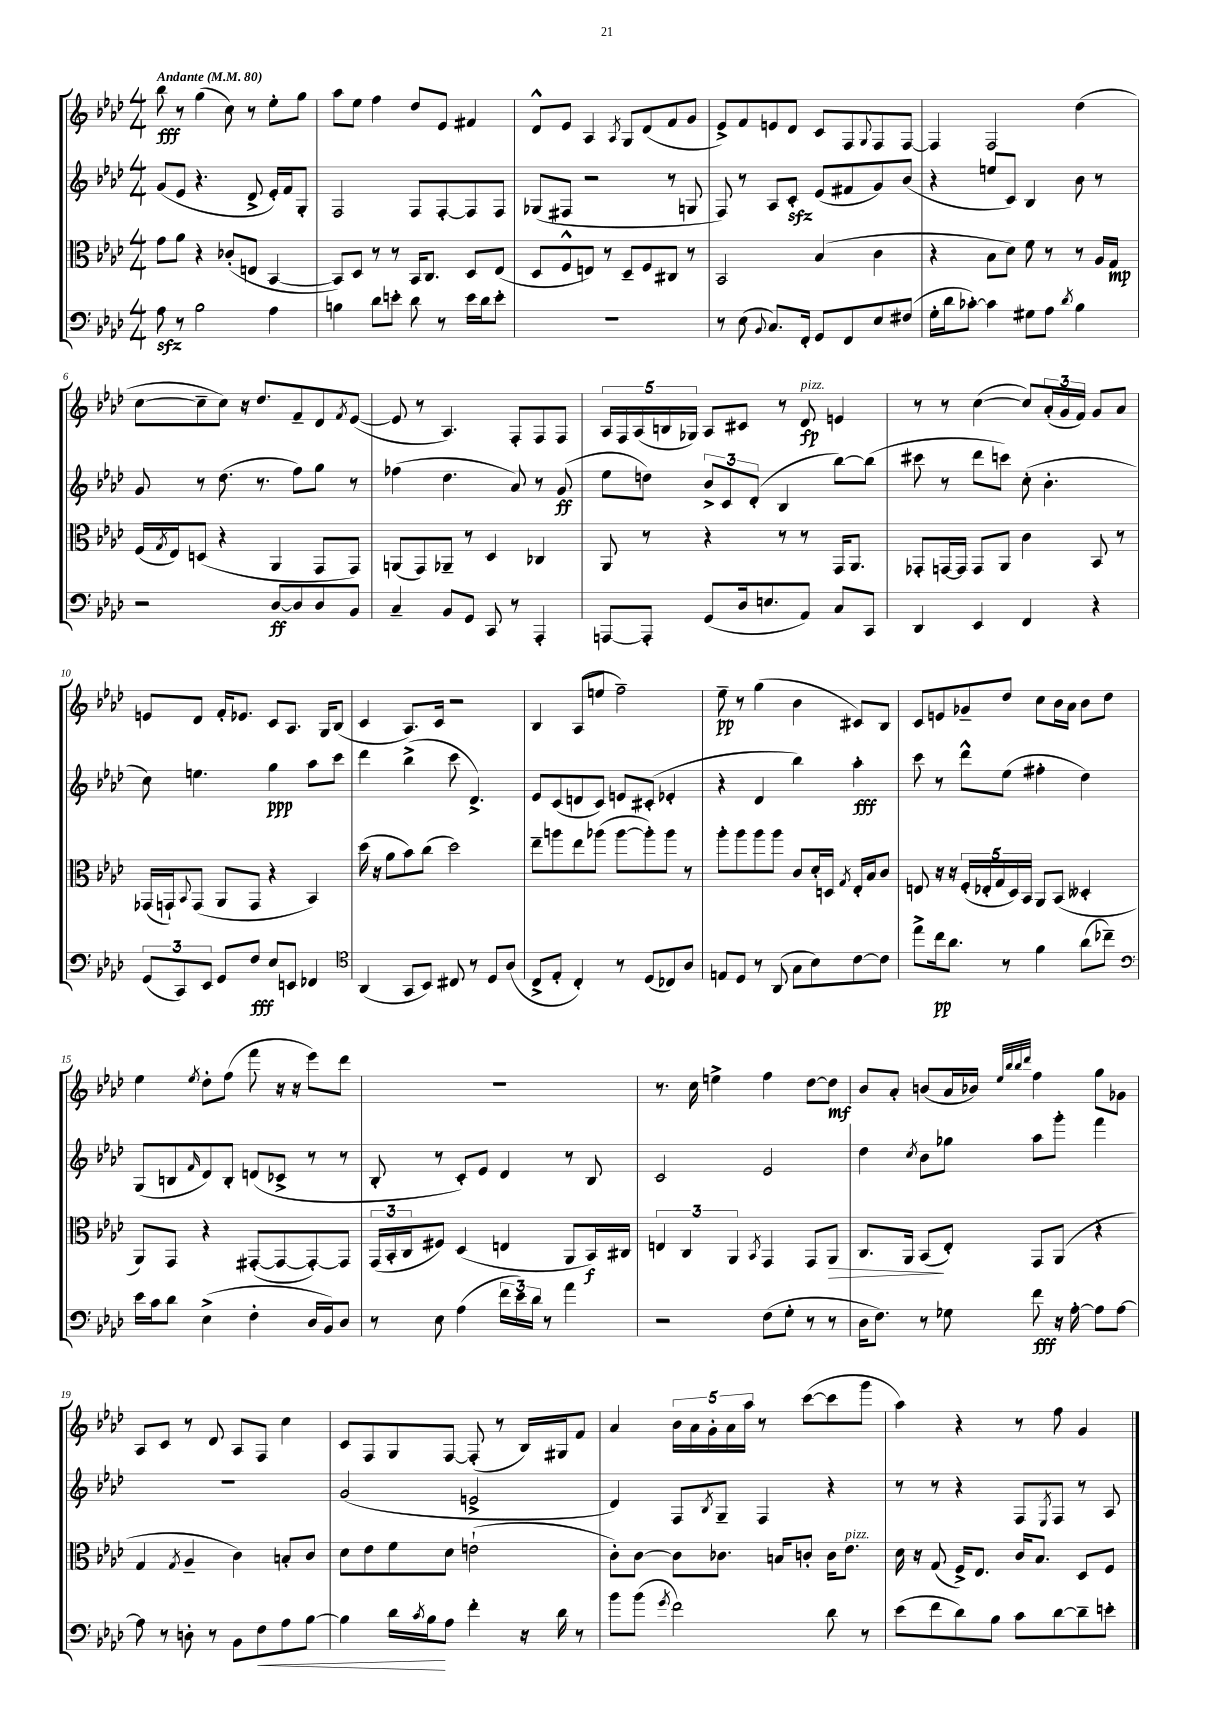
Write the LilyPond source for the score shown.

<<
\new StaffGroup <<
\new Staff = "s0" {
    \clef treble \key aes \major \numericTimeSignature \time 4/4 \tempo "Andante" 4 = 80
    bes''8\fff r8 g''4( c''8) r8 ees''8-. g''8 |
    aes''8 ees''8 f''4 des''8 ees'8 fis'4 |
    des'8-^ ees'8 aes4 \acciaccatura { aes8 } g8 des'8( f'8 g'8 |
    ees'8->) f'8 e'8 des'8 c'8 f8 \appoggiatura { g8 } f8 f8~ |
    f4 f2 des''4( |
    c''8~ c''8-- c''8) r16 des''8. f'8-- des'8 \acciaccatura { f'8 } ees'8~( |
    ees'8 r8 aes4.) f8-. f8 f8 |
    \tuplet 5/4 { aes16 f16 aes16( b16 ges16) } aes8 cis'8 r8 des'8\fp^\markup { \italic "pizz." } e'4 |
    r8 r8 c''4~( c''8) \tuplet 3/2 { aes'16-.( g'16 f'16) } g'8 aes'8 |
    e'8 des'8 f'16-. ees'8. c'8 aes8. g16 bes8( |
    c'4 aes8.) c'16 r2 |
    bes4 aes8( e''8 f''2--) |
    ees''8--\pp r8 g''4( bes'4 cis'8) bes8 |
    c'8 e'8 ges'8-- des''8 c''8 bes'16 aes'16 bes'8 des''8 |
    ees''4 \acciaccatura { ees''8 } des''8-. f''8( f'''8 r16 r16 ees'''8) des'''8 |
    R1 |
    r8. c''16 e''4-> f''4 des''8~ des''8\mf |
    bes'8 aes'8-. b'8( aes'16 bes'16) \grace { ees''32 bes''32 bes''32 des'''32 } f''4 g''8 ges'8 |
    aes8 c'8 r8 des'8 aes8 f8 c''4 |
    c'8 f8 g8 f8~ f8-.( r8 bes16) gis16 f'8 |
    aes'4 \tuplet 5/4 { bes'16 aes'16 g'16-. aes'16 aes''16 } r8 c'''8~( c'''8 g'''8 |
    aes''4) r4 r8 f''8 g'4 \bar "|." |
}
\new Staff = "s1" {
    \clef treble \key aes \major \numericTimeSignature \time 4/4
    g'8( ees'8 r4. des'8-> ees'16-.) f'16 g8-. |
    f2 f8 f8~-. f8 f8 |
    ges8( fis8 r2 r8 g8 |
    f8) r8 aes8 c'8-.\sfz ees'8( fis'8 g'8) bes'8( |
    r4 e''8 c'8) bes4 bes'8 r8 |
    g'8 r8 des''8.( r8. f''8) g''8 r8 |
    fes''4( des''4. aes'8) r8 g'8\ff( |
    ees''8 d''8) \tuplet 3/2 { bes'8-> c'8 des'8-.( } bes4 bes''8~) bes''8( |
    cis'''8 r8 des'''8 c'''8) c''8-.( bes'4.-. |
    c''8) e''4. g''4\ppp aes''8 c'''8 |
    des'''4 bes''4->( c'''8 des'4.->) |
    ees'8 c'8( d'8 c'8) e'8 cis'8-.( ees'4-. |
    r4 des'4 bes''4) aes''4-.\fff |
    c'''8 r8 des'''8-^ ees''8( fis''4-. des''4) |
    g8( b8 \grace { f'16 } des'8) b8-. d'8( ces'8-> r8 r8 |
    bes8-. r8 c'8-.) ees'8 des'4 r8 bes8 |
    c'2 ees'2 |
    des''4 \acciaccatura { c''8 } bes'8 ges''8 aes''8 g'''8-. f'''4 |
    R1 |
    g'2( e'2-> |
    des'4) f8 \acciaccatura { bes8 } g8-- f4 r4 |
    r8 r8 r4 f8 \acciaccatura { ees8 } f8 r8 aes8 \bar "|." |
}
\new Staff = "s2" {
    \clef alto \key aes \major \numericTimeSignature \time 4/4
    g'8 aes'8 r4 ces'8-.( e8 bes,4~ |
    bes,8) des8 r8 r8 bes,16 c8. des8 ees8( |
    des8 f8-^ e8) r8 des8-- f8 cis8 r8 |
    bes,2 bes4( c'4 |
    r4 bes8 des'8) f'8 r8 r8 aes16 g16\mp |
    f16( \acciaccatura { g8 } ees16) d8( r4 aes,4 g,8 g,8) |
    a,8( g,8) aes,8-- r8 des4 ces4 |
    aes,8 r8 r4 r8 r8 g,16 aes,8. |
    ges,8-. g,16~ g,16 g,8 aes,8 c'4 bes,8 r8 |
    ges,16( g,16-!) \appoggiatura { bes,8 } g,8( aes,8 g,8 r4 bes,4) |
    des''16( r16 aes'8 bes'8) c''8( des''2) |
    ees''8-- a''8 ees''8 aes''8( aes''8~ aes''8-.) aes''8 r8 |
    aes''8-. aes''8 aes''8 aes''8 c'8 des'16-. d16 \acciaccatura { g8 } ees16-. bes16 c'8 |
    e8 r16 r16 \tuplet 5/4 { f16-.( ees16-. g16 des16) bes,16 } aes,8 bes,8( deses4-. |
    aes,8) g,8 r4 gis,8~-.( gis,8~ gis,8~-.) gis,8 |
    \tuplet 3/2 { g,16( bes,16-. c16 } fis8) des4( e4 aes,8 bes,16\f) cis16 |
    \tuplet 3/2 { e4 c4 aes,4 } \acciaccatura { bes,8 } g,4 g,8 aes,8\> |
    c8. aes,16 bes,8\!( ees8-.) g,8 aes,8( r4 |
    g4 \acciaccatura { g8 } aes4-- c'4) b8-. c'8 |
    des'8 ees'8 f'8 des'8 e'2-!( |
    c'8-.) c'8~ c'8 ces'8. b16 c'8-. c'16 ees'8.^\markup { \italic "pizz." } |
    des'16 r16 g8( f16->) ees8. c'16 bes8. des8 f8 \bar "|." |
}
\new Staff = "s3" {
    \clef bass \key aes \major \numericTimeSignature \time 4/4
    aes8\sfz r8 bes2 aes4 |
    b4 des'8 e'8-. des'8 r8 e'16 des'16 e'8-. |
    R1 |
    r8 ees8( \appoggiatura { bes,8 } c8.) f,16-. g,8 f,8 ees8 fis8( |
    g16-. des'16 ces'8~-.) ces'4 gis8 aes8 \acciaccatura { des'8 } bes4 |
    r2 des8~\ff des8 des8 bes,8 |
    c4-- bes,8 g,8 c,8 r8 aes,,4-. |
    a,,8~ a,,8-. g,8( des16 e8. aes,8) c8 c,8 |
    des,4 ees,4 f,4 r4 |
    \tuplet 3/2 { g,8( c,8) ees,8 } g,8 f8\fff ees8 e,8 fes,4 |
    \clef tenor aes,4( g,8 bes,8) cis8 r8 des8 aes8( |
    c8-> ees8-. c4-.) r8 des8( ces8) aes8 |
    e8 des8 r8 aes,8( g8 bes8) c'8~ c'8 |
    ees''8-> c''16\pp aes'8. r8 f'4 aes'8( ces''8--) |
    \clef bass ees'16 c'16 des'8 ees4->( f4-. des16 bes,16) des8 |
    r8 ees8 aes4( \tuplet 3/2 { f'16 ees'16) des'16 } r8 aes'4 |
    r2 f8( g8-. r8 r8 |
    des16 f8.) r8 ges8 f'8\fff r16 aes16~-. aes8 aes8~ |
    aes8 r8 d8-. r8 bes,8 f8\< aes8 bes8~ |
    bes4 des'16 \acciaccatura { c'8 } bes16\! aes8 f'4-. r16 des'16 r8 |
    bes'8 bes'8( \acciaccatura { g'8 } f'2) des'8 r8 |
    ees'8( f'8 des'8) bes8 c'8 des'8~ des'8-- e'8-. \bar "|." |
}
>>
>>
